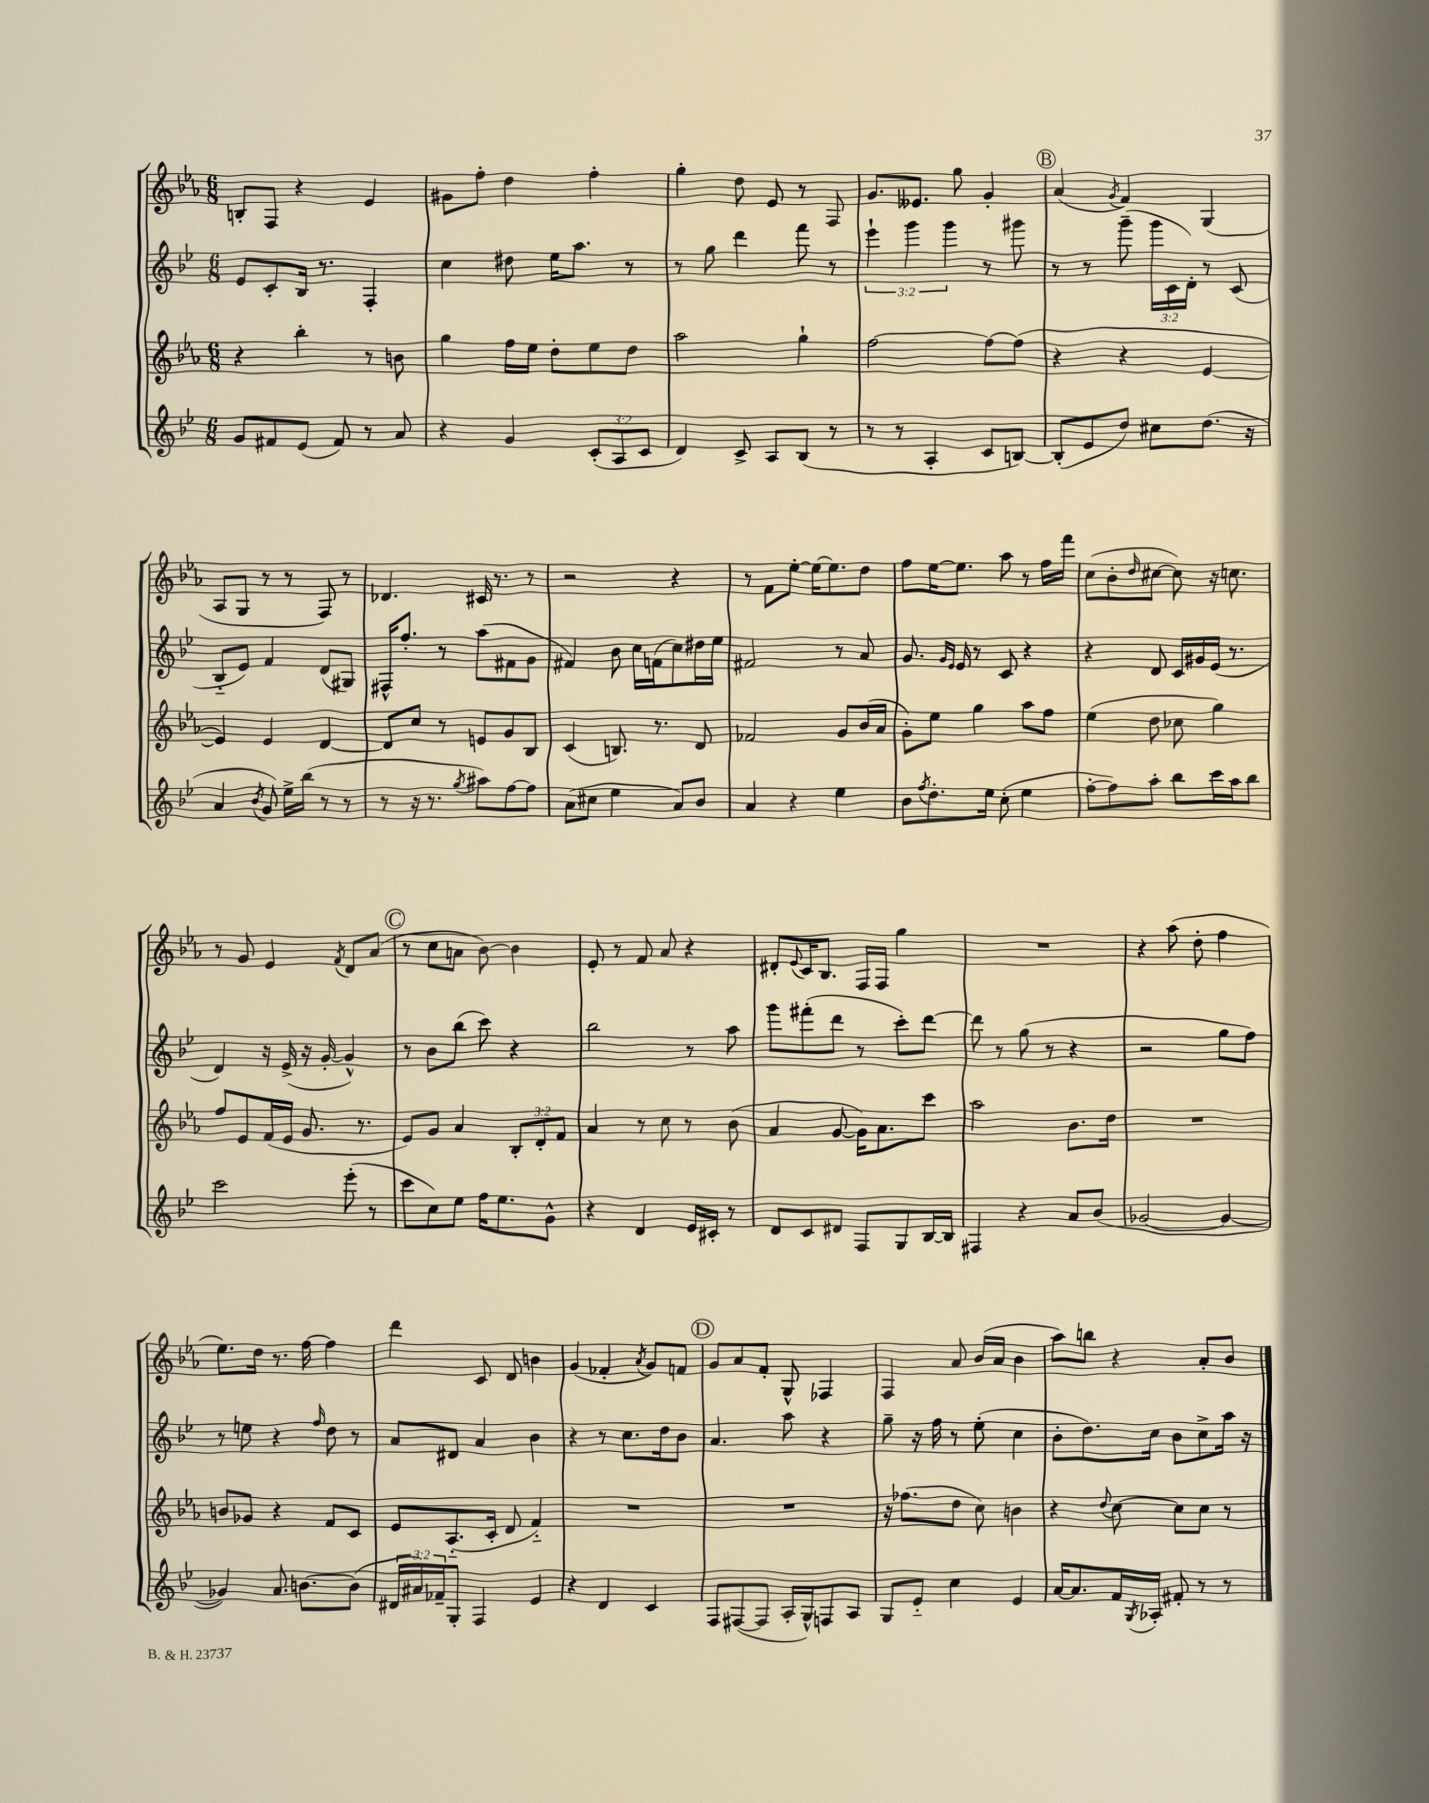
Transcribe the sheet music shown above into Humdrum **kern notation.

**kern	**kern	**kern	**kern
*staff4	*staff3	*staff2	*staff1
*clefG2	*clefG2	*clefG2	*clefG2
*k[b-e-]	*k[b-e-a-]	*k[b-e-]	*k[b-e-a-]
*M6/8	*M6/8	*M6/8	*M6/8
8g	4r	8e-	8B'
8f#	.	8c'	8F
(8e-	4bb-'	16B-	4r
.	.	8.r	.
8f#)	.	.	.
8r	8r	4F'	4e-
8a	8b	.	.
=	=	=	=
4r	4gg	4cc	8g#
.	.	.	8ff'
4g	16ff	8dd#	4dd
.	16ee-	.	.
.	8dd'	16ee-	.
.	.	8.aa	.
(12c'	8ee-	.	4ff'
12A	.	.	.
.	8dd	8r	.
12c	.	.	.
=	=	=	=
4d)	2aa-	8r	4gg'
.	.	8gg	.
8c^	.	4ddd	8dd
8A	.	.	8e-
(8B-	4gg`	8fff	8r
8r	.	8r	8F
=	=	=	=
8r	[2ff	6eee-`	8.g
8r	.	.	.
.	.	6ggg	.
.	.	.	8.e--
4A'	.	.	.
.	.	6ggg	.
.	.	.	8gg
8c	8ff_	8r	4g'
[8B)	(8ff]	8ggg#	.
=	=	=	=
(8B']	4r	8r	(4a-
8e-	.	8r	.
.	.	.	8qg
8dd)	4r	(8ggg~	4f)
8cc#	.	24ggg	.
.	.	24c	.
.	.	24d')	.
(8.dd	[4e-	8r	(4G
.	.	(8c	.
16r	.	.	.
=	=	=	=
4a	4e-])	8B-'~	8A-
.	.	8e-)	8G
8qb-	.	.	.
8g)	4e-	4f	8r
16ee-^	.	.	8r
(16bb-	.	.	.
8r	[4d	(8d	8F)
8r	.	8G#)	8r
=	=	=	=
8r	8d]	16F#^^	4.d-
.	.	8.ff'	.
16r	8cc	.	.
8.r	.	.	.
.	8r	8r	.
8qgg	.	.	.
8aa#)	8e	(8aa	16c#
.	.	.	8.r
[8ff	8g	8f#	.
8ff]	8B-	8g	8r
=	=	=	=
(8a	(4c	4f#)	2r
8cc#	.	.	.
4ee-	8.B)	8b-	.
.	.	16cc	.
.	8.r	(16f	.
8a)	.	8cc)	4r
8b-	8d	16dd#	.
.	.	16ee-	.
=	=	=	=
4a	2f-	2f#	8r
.	.	.	8f
4r	.	.	[8ee-'
.	.	.	16ee-_
.	.	.	8.ee-]
4ee-	8g	8r	.
.	(16b-	8a	8dd
.	16a-	.	.
=	=	=	=
8b-	8g')	8.g	8ff
8qff	.	.	.
8.dd'	8ee-	.	[16ee-
.	.	16qqg	.
.	.	16qqe-	.
.	.	16e-	8.ee-]
.	4gg	8r	.
16ee-	.	.	.
(8cc'	.	8c	8aa-
4ee-	8aa-	4r	8r
.	8ff	.	16ff
.	.	.	16fff
=	=	=	=
[8ff'	(4ee-	4r	(8cc
8ff])	.	.	8b-'
.	.	.	16qqdd
8aa'	8dd	8d	[8cc#
8bb-	8cc-	16c	8cc#])
.	.	16g#	.
16ccc	4gg)	(16e-	16r
16aa	.	8.r	8.cc
8bb-	.	.	.
=	=	=	=
2ccc	8ff	4d)	8r
.	8e-	.	8g
.	(16f	16r	4e-
.	16e-	(16e-^	.
.	8.g	16r	.
.	.	[16g'	.
.	.	.	8qf
(8eee-'	.	4g^^])	8d
.	8.r	.	.
8r	.	.	(8a-
=	=	=	=
8ccc	8e-)	8r	8r
8cc)	8g	8b-	8cc
8ee-	4a-	(8bb-	8a
16ff	.	8ccc)	[8b-)
8.ee-	.	.	.
.	12B-'	4r	4b-]
.	12d'	.	.
8g^^	.	.	.
.	12f	.	.
=	=	=	=
4r	4a-	2bb-	8e-'
.	.	.	8r
4d	8r	.	8f
.	8cc	.	8a-
16e-	8r	8r	4r
16c#'	.	.	.
8r	(8b-	8aa	.
=	=	=	=
8d	4a-	8ggg	8d#'
.	.	.	8qqe-
8c	.	(8fff#'	16c
.	.	.	8.B-
8d#	[8g	8ddd	.
8F	16g])	8r	16F
.	8.a-	.	16F
8G	.	8ccc')	4gg
[16B-	8ccc	[8ddd	.
16B-]	.	.	.
=	=	=	=
4F#	2aa-	8ddd]	2.r
.	.	8r	.
4r	.	(8gg	.
.	.	8r	.
8a	8.b-	4r	.
(8b-	.	.	.
.	16dd	.	.
=	=	=	=
[2g-	2.r	2r	4r
.	.	.	(8aa-
.	.	.	8dd'
4g-_	.	8gg	4ff
.	.	8ff)	.
=	=	=	=
4g-])	8b	8r	8.ee-)
.	8g-	8ee	.
.	.	.	16dd
8.a	4r	4r	8.r
[8.b	.	.	[16ff
.	.	16qqff	.
.	8f	8dd	4ff]
(8b]	8c	8r	.
=	=	=	=
24d#	8e-	8a	4ddd
24a#)	.	.	.
24f-~	.	.	.
8G'	(8.A-'~	8d#	.
4F	.	4a	8c
.	16c'	.	.
.	8d	.	8d
4e-	4f'~)	4b-	4b
=	=	=	=
4r	2.r	4r	(4g
4d	.	8r	4f-'
.	.	8.cc	.
.	.	.	8qa-
4c	.	.	8g)
.	.	16dd	.
.	.	8b-	8f
=	=	=	=
8F	2.r	4.a	8g
([8F#	.	.	8a-
8F#]	.	.	8f'
16A'	.	8aa	8G^^
16G^^)	.	.	.
8F	.	4r	4F-
8A	.	.	.
=	=	=	=
8G	16r	8gg~	4F
.	(8.ff-	.	.
8e-'~	.	16r	.
.	.	16ff	.
4cc	8dd	8r	8a-
.	8cc)	(8ee-'	(16b-
.	.	.	16a-
4e-	4b	4cc	4b-
=	=	=	=
[16a	4r	8b-'	8aa-)
8.a]	.	.	.
.	.	8.dd)	8bb
.	8qqdd	.	.
16f	[8cc	.	4r
8qG	.	.	.
16A-'	.	16cc	.
8f#'	8cc]	8b-	.
8r	8cc	8cc^	8a-'
8r	8r	16aa	8b-
.	.	16r	.
==	==	==	==
*-	*-	*-	*-
